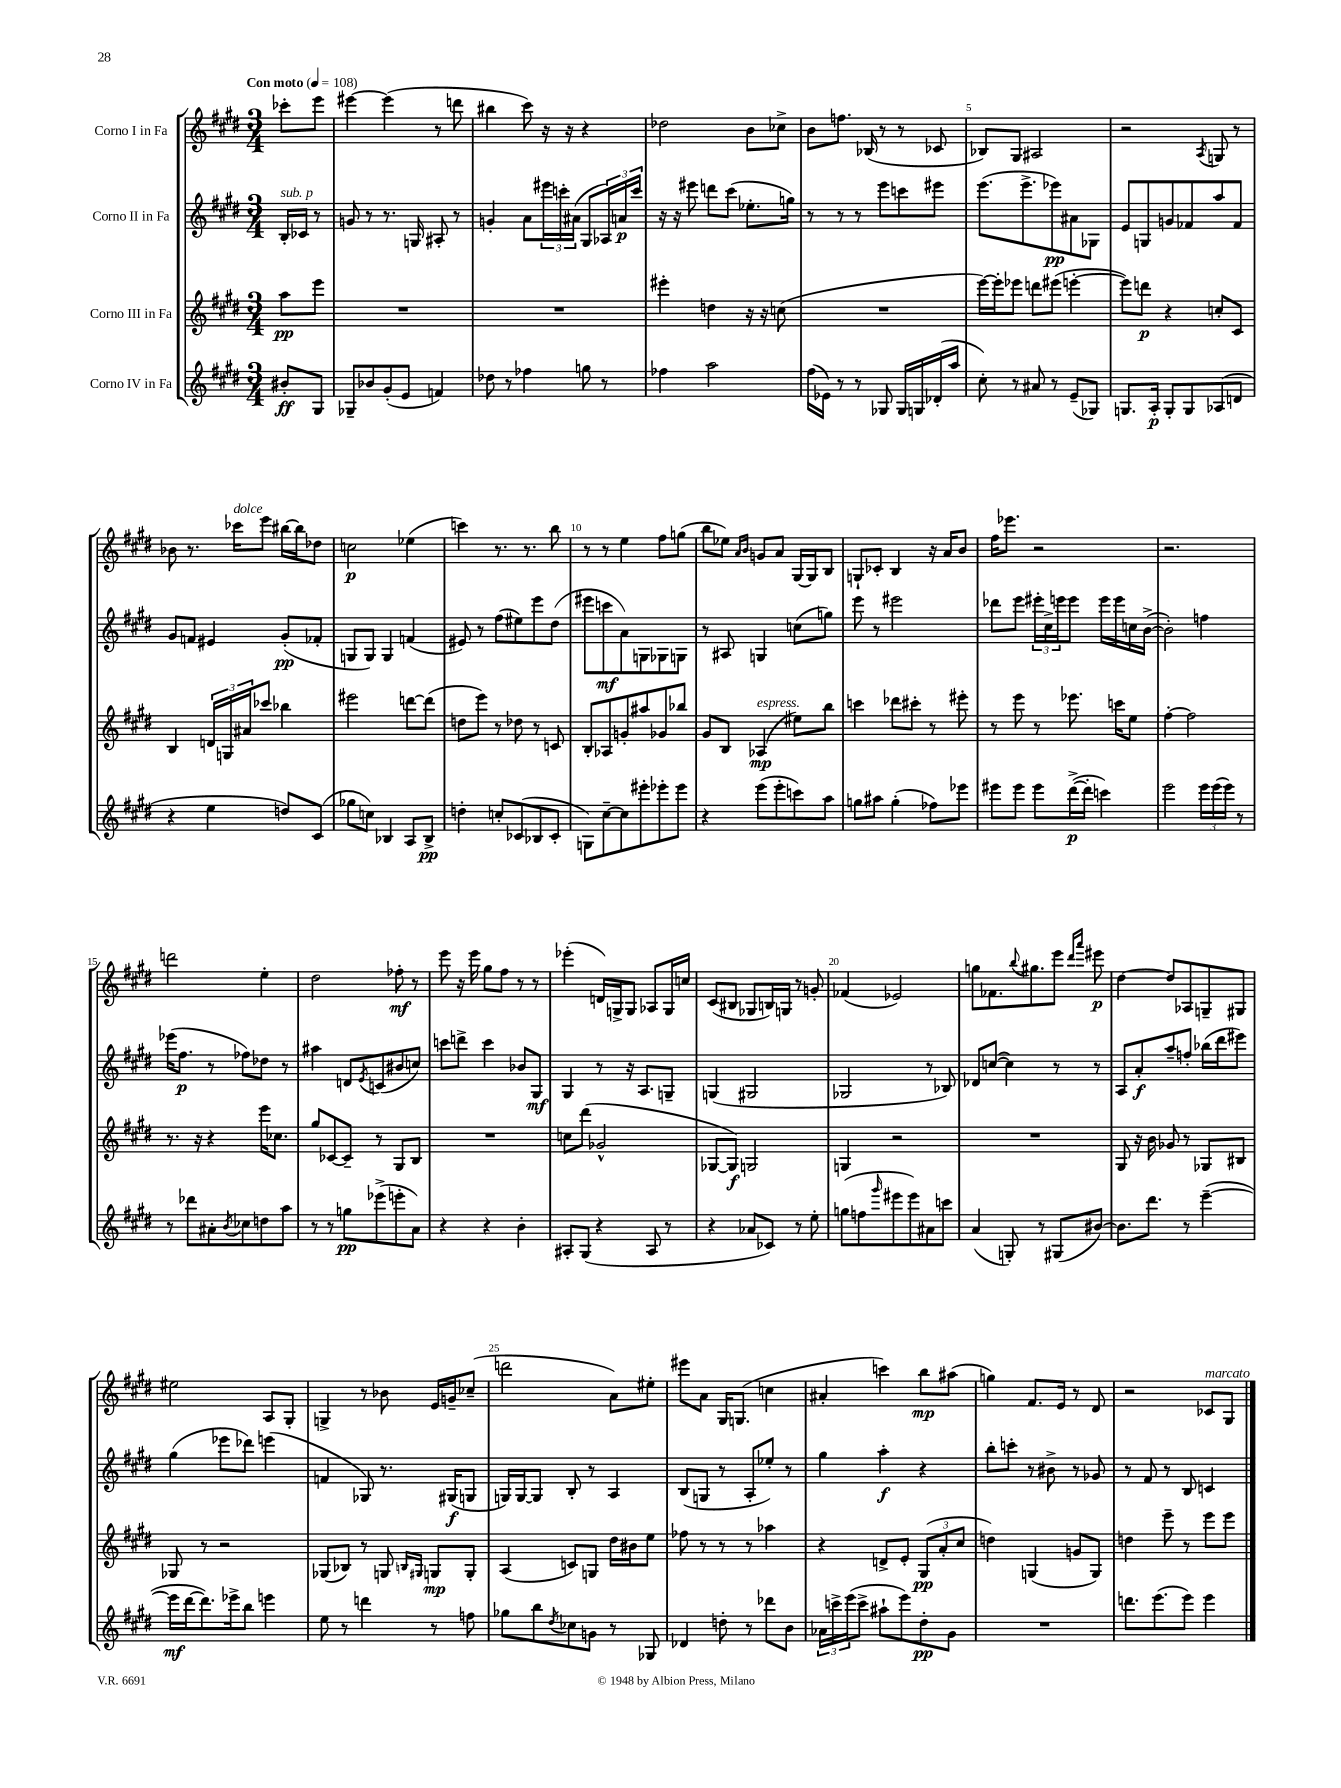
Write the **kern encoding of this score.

**kern	**dynam	**kern	**dynam	**kern	**dynam	**kern	**dynam
*part4	*part4	*part3	*part3	*part2	*part2	*part1	*part1
*staff4	*staff4	*staff3	*staff3	*staff2	*staff2	*staff1	*staff1
*I"Corno IV in Fa	*	*I"Corno III in Fa	*	*I"Corno II in Fa	*	*I"Corno I in Fa	*
*clefG2	*	*clefG2	*	*clefG2	*	*clefG2	*
*k[f#c#g#d#]	*	*k[f#c#g#d#]	*	*k[f#c#g#d#]	*	*k[f#c#g#d#]	*
*M3/4	*	*M3/4	*	*M3/4	*	*M3/4	*
*MM108	*	*MM108	*	*MM108	*	*MM108	*
=	=	=	=	=	=	=	=
!	!	!	!	!	!	!LO:TX:a:B:t=Con moto	!
!	!	!	!	!LO:TX:a:i:t=sub. p	!	!	!
8b#X'/L	ff	8aa\L	pp	16B'/LL	.	8ccc-X'\L	.
.	.	.	.	16c-X/JJ	.	.	.
8G#/J	.	8eee\J	.	8r	.	8eee\J	.
=1	=1	=1	=1	=1	=1	=1	=1
8G-X~/L	.	2.r	.	8gn/	.	[4eee#X\	.
8b-X/	.	.	.	8r	.	.	.
(8g#'/	.	.	.	8.r	.	(4eee#\]	.
8e/J	.	.	.	.	.	.	.
.	.	.	.	16Gn/	.	.	.
4fn/)	.	.	.	8A#X'/	.	8r	.
.	.	.	.	8r	.	8dddn\	.
=2	=2	=2	=2	=2	=2	=2	=2
8dd-X\	.	2.r	.	4gn'/	.	4bb#X\	.
8r	.	.	.	.	.	.	.
4ff-X\	.	.	.	8a\L	.	8ccc#\)	.
.	.	.	.	24eee#X\L	.	16r	.
.	.	.	.	24cccn'\	.	.	.
.	.	.	.	.	.	16r	.
.	.	.	.	(24a#X\JJ	.	.	.
8ggn\	.	.	.	8G#/L	.	4r	.
8r	.	.	.	24A-X/L)	.	.	.
.	.	.	.	24an/	p	.	.
.	.	.	.	24ccc/JJ	.	.	.
=3	=3	=3	=3	=3	=3	=3	=3
4ff-X\	.	4eee#X'\	.	16r	.	2dd-X\	.
.	.	.	.	16r	.	.	.
.	.	.	.	8eee#X\	.	.	.
2aa\	.	4ddn\	.	8dddn\L	.	.	.
.	.	.	.	(8ccc#\J	.	.	.
.	.	16r	.	8.ee-X'\L	.	8b\L	.
.	.	16r	.	.	.	.	.
.	.	(8ccn\	.	.	.	8cc-X^\J	.
.	.	.	.	16ggn\Jk)	.	.	.
=4	=4	=4	=4	=4	=4	=4	=4
(16ff#\LL	.	2.r	.	8r	.	8b\L	.
16e-X\JJ)	.	.	.	.	.	.	.
8r	.	.	.	8r	.	8.ffn\J	.
8r	.	.	.	8r	.	.	.
.	.	.	.	.	.	(16B-X/	.
8G-X/	.	.	.	8eee\L	.	8r	.
16G-/LL	.	.	.	8cccn\	.	8r	.
16Gn/	.	.	.	.	.	.	.
(16d-X'/	.	.	.	8eee#X\J	.	8c-X/	.
16aa/JJ	.	.	.	.	.	.	.
=5	=5	=5	=5	=5	=5	=5	=5
8cc#'\)	.	[16eee\LL)	.	(8.eee\L	.	8B-X/L)	.
.	.	16eee'\J]	.	.	.	.	.
8r	.	8eee-X\J	.	.	.	8G#/J	.
.	.	.	.	8.eee^\	.	.	.
8a#X/	.	8dddn\L	.	.	.	2A#X/	.
8r	.	(8eee#X\J	.	8eee-X\)	pp	.	.
(8e~/L	.	[4eeen'\	.	8a#X\	.	.	.
8G-X/J)	.	.	.	8G-X\J	.	.	.
=6	=6	=6	=6	=6	=6	=6	=6
8.Gn/L	.	8eee\L])	.	8e/L	.	2r	.
.	.	8dddn\J	p	8Gn/	.	.	.
16A'/Jk	p	.	.	.	.	.	.
8G'/L	.	4r	.	8gn/	.	.	.
8G/	.	.	.	8f-X/	.	.	.
.	.	.	.	.	.	8qA/	.
(8A-X/	.	8ccn'/L	.	8aa/	.	8Gn/	.
8dn/J	.	8c#/J	.	8f-/J	.	8r	.
!!LO:LB:g=z
=7	=7	=7	=7	=7	=7	=7	=7
4r	.	4B/	.	8g#/L	.	8b-X\	.
.	.	.	.	8fn/J	.	8.r	.
4ee\	.	24dn/LL	.	4e#X/	.	.	.
.	.	24Gn/	.	.	.	.	.
!	!	!	!	!	!	!LO:TX:a:i:t=dolce	!
.	.	.	.	.	.	16ccc-X\KL	.
.	.	24a#X/J	.	.	.	.	.
.	.	8ccc-X/J	.	.	.	8eee\J	.
8ddn/L)	.	4bb-X\	.	(8g#'/L	pp	[16bb#X\LL	.
.	.	.	.	.	.	16bb#\J]	.
(8c#/J	.	.	.	8f-X'/J	.	8dd-X\J	.
=8	=8	=8	=8	=8	=8	=8	=8
8gg-X\L	.	2eee#X\	.	8Gn/L	.	2ccn\	p
8ccn\J)	.	.	.	8G/J)	.	.	.
4B-X/	.	.	.	4G/	.	.	.
8A/L	.	[8dddn\L	.	(4fn/	.	(4ee-X\	.
8B-^/J	pp	(8ddd\J]	.	.	.	.	.
=9	=9	=9	=9	=9	=9	=9	=9
4ddn'\	.	8ddn\L	.	8e#X/)	.	4cccn\)	.
.	.	8eee\J)	.	8r	.	.	.
8ccn'/L	.	8r	.	(8ff#\L	.	8.r	.
(8c-X/	.	8dd-X\	.	8ee#X\)	.	.	.
.	.	.	.	.	.	8.r	.
8B-X/	.	8r	.	8eee\	.	.	.
8c-'/J	.	8cn/	.	(8dd#\J	.	8bb\	.
=10	=10	=10	=10	=10	=10	=10	=10
8Gn\L)	.	8B'/L	.	8eee#X\L	.	8r	.
[8cc#~\	.	8A-X/	.	8cccn\	mf	8r	.
8cc#\]	.	8gn'/	.	8a\)	.	4ee\	.
8eee#X'\	.	8aa#X/	.	8Gn\	.	.	.
8eee-X'\	.	8g-X/	.	8G-X\	.	8ff#\L	.
8eee-\J	.	8bb-X/J	.	8Gn\J	.	(8ggn\J	.
=11	=11	=11	=11	=11	=11	=11	=11
4r	.	8g#/L	.	8r	.	8bb\L	.
.	.	8B/J	.	8A#X/	.	8ee-X\J)	.
.	.	.	.	.	.	16qqa/LL	.
.	.	.	.	.	.	16qqb/JJ	.
!	!	!LO:TX:a:i:t=espress.	!	!	!	!	!
(8eee\L	.	(4A-X/	mp	4Gn/	.	8gn/L	.
8eee'\	.	.	.	.	.	8a/J	.
8cccn\)	.	8ee#X\L)	.	(8ccn\L	.	[16G#/LL	.
.	.	.	.	.	.	16G#/J]	.
8aa\J	.	8bb\J	.	8ggn\J)	.	8B/J	.
=12	=12	=12	=12	=12	=12	=12	=12
8ggn\L	.	4cccn\	.	8eee\	.	8Gn`/L	.
8aa#X\J	.	.	.	8r	.	8c-X'/J	.
(4gg'\	.	8ddd-X\L	.	2eee#X\	.	4B/	.
.	.	8ccc#X'\J	.	.	.	.	.
8ff-X\L)	.	8r	.	.	.	16r	.
.	.	.	.	.	.	16a/KL	.
8eee-X\J	.	8eee#X'\	.	.	.	8b/J	.
=13	=13	=13	=13	=13	=13	=13	=13
8eee#X\L	.	8r	.	8ddd-X\L	.	16ff#\KL	.
.	.	.	.	.	.	8.eee-X\J	.
8eee#\J	.	8eee\	.	8eee\J	.	.	.
8eee#\L	.	8r	.	24eee#X'\LL	.	2r	.
.	.	.	.	24cc#^\	.	.	.
.	.	.	.	24eeen\J	.	.	.
([16ddd#^\L	p	8.eee-X\	.	8eee\J	.	.	.
16ddd#'\JJ]	.	.	.	.	.	.	.
4cccn\)	.	.	.	16eee\LL	.	.	.
.	.	16cccn\KL	.	16eee\	.	.	.
.	.	8ee\J	.	16ccn\	.	.	.
.	.	.	.	([16b^\JJ	.	.	.
=14	=14	=14	=14	=14	=14	=14	=14
2eee\	.	[4ff#'\	.	2b'\])	.	2.r	.
.	.	2ff#\]	.	.	.	.	.
24eee\LL	.	.	.	4ffn\	.	.	.
(24eee\	.	.	.	.	.	.	.
24eee\JJ)	.	.	.	.	.	.	.
8r	.	.	.	.	.	.	.
!!LO:LB:g=z
=15	=15	=15	=15	=15	=15	=15	=15
8r	.	8.r	.	(16eee-X\KL	.	2dddn\	.
.	.	.	.	8.ff#\J	p	.	.
8ddd-X\L	.	.	.	.	.	.	.
.	.	16r	.	.	.	.	.
8a#X'\	.	4r	.	8r	.	.	.
8qb/	.	.	.	.	.	.	.
8cc-X\	.	.	.	8ff-X\L)	.	.	.
8ddn\	.	16eee\KL	.	8dd-X\J	.	4ee'\	.
.	.	8.cc-X\J	.	.	.	.	.
8aa\J	.	.	.	8r	.	.	.
=16	=16	=16	=16	=16	=16	=16	=16
8r	.	8gg#/L	.	4aa#X\	.	2dd#\	.
8r	.	[8c-X/	.	.	.	.	.
8ggn\L	pp	8c-~/J]	.	8dn/L	.	.	.
.	.	.	.	8qe/	.	.	.
(8eee-X^\	.	8r	.	(8cn/	.	.	.
8eeen'\	.	8G#/L	.	8b#X/	.	8ff-X'\	mf
8a\J)	.	8B/J	.	8ccn/J)	.	8r	.
=17	=17	=17	=17	=17	=17	=17	=17
4r	.	2.r	.	8cccn\L	.	8eee\	.
.	.	.	.	8dddn^\J	.	16r	.
.	.	.	.	.	.	16eee\	.
4r	.	.	.	4ccc\	.	8gg#\L	.
.	.	.	.	.	.	8ff#\J	.
4b'\	.	.	.	8b-X/L	.	8r	.
.	.	.	.	8G#/J	mf	8r	.
=18	=18	=18	=18	=18	=18	=18	=18
8A#X'/L	.	8ccn\L	.	4G#/	.	(4eee-X'\	.
(8G#/J	.	(8ddd#\J	.	.	.	.	.
4r	.	2g-X^^/	.	8r	.	16dn/LL)	.
.	.	.	.	.	.	16Gn^/J	.
.	.	.	.	16r	.	8G/J	.
.	.	.	.	8.A/L	.	.	.
8A#/	.	.	.	.	.	8A-X/L	.
8r	.	.	.	8Gn~/J	.	16G/L	.
.	.	.	.	.	.	16ccn/JJ	.
=19	=19	=19	=19	=19	=19	=19	=19
4r	.	[8G-X/L	.	(4Gn/	.	(8c#/L	.
.	.	8G-/J])	f	.	.	8B#X/J	.
8a-X/L	.	2Gn/	.	2G#X/	.	8G-X/L	.
8c-X/J)	.	.	.	.	.	16Bn/L)	.
.	.	.	.	.	.	16Gn/JJ	.
8r	.	.	.	.	.	8r	.
8ee'\	.	.	.	.	.	8gn'/	.
=20	=20	=20	=20	=20	=20	=20	=20
(8ggn\L	.	4Gn/	.	2G-X/	.	(4f-X/	.
8ffn\	.	.	.	.	.	.	.
16qqggg#/	.	.	.	.	.	.	.
8eee#X\	.	2r	.	.	.	2e-X/)	.
8eee#\)	.	.	.	.	.	.	.
8a#X\	.	.	.	8r	.	.	.
8cccn\J	.	.	.	8B-X/)	.	.	.
=21	=21	=21	=21	=21	=21	=21	=21
(4a/	.	2.r	.	8d-X/L	.	8ggn\L	.
.	.	.	.	([8ccn/J	.	8.f-X\	.
8Gn'/)	.	.	.	4cc\])	.	.	.
.	.	.	.	.	.	8qqbb/	.
.	.	.	.	.	.	8.gg#X\	.
8r	.	.	.	.	.	.	.
(8G#X/L	.	.	.	8r	.	8eee\J	.
.	.	.	.	.	.	16qqddd#/LL	.
.	.	.	.	.	.	16qqaaa/JJ	.
[8b#X/J)	.	.	.	8r	.	8eee#X\	p
=22	=22	=22	=22	=22	=22	=22	=22
8.b#\L]	.	8G#/	.	8A/L	.	[4dd#\	.
.	.	16r	.	8a'/	f	.	.
8.ddd#\J	.	16b\	.	.	.	.	.
.	.	8g-X/	.	8aa~/	.	8dd#/L]	.
8r	.	8r	.	8ffn'/J	.	8A-X/	.
([4eee~\	.	8G-X/L	.	(16bb-X\LL	.	8Gn~/	.
.	.	.	.	16ddd#\J	.	.	.
.	.	8B#X/J	.	8eee#X\J)	.	8G#X/J	.
!!LO:LB:g=z
=23	=23	=23	=23	=23	=23	=23	=23
16eee\LL]	mf	8G-X/	.	(4gg#\	.	2ee#X\	.
[16ddd#\J	.	.	.	.	.	.	.
8.ddd#\])	.	8r	.	.	.	.	.
.	.	2r	.	8eee-X\L	.	.	.
16eee-X^\k	.	.	.	.	.	.	.
8bb\J	.	.	.	8ddd-X\J)	.	.	.
4eeen\	.	.	.	(4eeen\	.	8A/L	.
.	.	.	.	.	.	8G#'/J	.
=24	=24	=24	=24	=24	=24	=24	=24
8ee\	.	(8G-X/L	.	4fn/	.	4Gn^/	.
8r	.	8B-X/J)	.	.	.	.	.
4dddn\	.	8r	.	8G-X/)	.	8r	.
.	.	8Gn/	.	8.r	.	8b-X\	.
.	.	16qqBn/LL	.	.	.	.	.
.	.	16qqG#X/JJ	.	.	.	.	.
8r	.	8Gn/L	mp	.	.	16e/LL	.
.	.	.	.	(16G#X/KL	f	16gn~/J	.
8ffn\	.	8G'/J	.	8Gn/J	.	(8cc-X~/J	.
=25	=25	=25	=25	=25	=25	=25	=25
8gg-X\L	.	(4A/	.	16Gn/LL)	.	2dddn\	.
.	.	.	.	[16G/J	.	.	.
8bb\	.	.	.	8G/J]	.	.	.
8qdd#/	.	.	.	.	.	.	.
8cc-X\	.	8cn/L)	.	8B'/	.	.	.
8gn\J	.	8Gn/J	.	8r	.	.	.
8r	.	16dd#\LL	.	4A/	.	8a\L)	.
.	.	16b#X\J	.	.	.	.	.
8G-X/	.	8ee\J	.	.	.	8ee#X'\J	.
=26	=26	=26	=26	=26	=26	=26	=26
4d-X/	.	8ff-X\	.	(8B/L	.	8eee#X\L	.
.	.	8r	.	8Gn/J	.	8a\J	.
8ddn'\	.	8r	.	8r	.	16G#/KL	.
.	.	.	.	.	.	(8.Gn/J	.
8r	.	8r	.	8A'/L	.	.	.
8ddd-X\L	.	4aa-X\	.	8ee-X'/J)	.	4ccn\	.
8b\J	.	.	.	8r	.	.	.
=27	=27	=27	=27	=27	=27	=27	=27
24a-X\LL	.	4r	.	4gg#\	.	4a#X'/	.
24cccn^\	.	.	.	.	.	.	.
(24eee\J	.	.	.	.	.	.	.
8ccc^\J	.	.	.	.	.	.	.
8aa#X`\L	.	8dn^/L	.	4aa'\	f	4cccn\)	.
8eee\)	.	8e'/J	.	.	.	.	.
8dd#'\	pp	(12G#/L	pp	4r	.	8bb\L	mp
.	.	12a'/	.	.	.	.	.
8g#\J	.	.	.	.	.	(8aa#X\J	.
.	.	12cc#/J	.	.	.	.	.
=28	=28	=28	=28	=28	=28	=28	=28
2.r	.	4ddn\)	.	8bb'\L	.	4ggn\)	.
.	.	.	.	8cccn'\J	.	.	.
.	.	(4Gn/	.	8r	.	8.f#/L	.
.	.	.	.	8b#X^\	.	.	.
.	.	.	.	.	.	16e/Jk	.
.	.	8gn/L	.	8r	.	8r	.
.	.	8G/J)	.	8g-X/	.	8d#/	.
=29	=29	=29	=29	=29	=29	=29	=29
8.dddn\L	.	4ddn\	.	8r	.	2r	.
.	.	.	.	8f#/	.	.	.
(8.eee\	.	.	.	.	.	.	.
.	.	8eee~\	.	8r	.	.	.
8eee\J)	.	8r	.	8B/	.	.	.
!	!	!	!	!	!	!LO:TX:a:i:t=marcato	!
4eee\	.	8eee\L	.	4cn/	.	8c-X/L	.
.	.	8eee\J	.	.	.	8G#/J	.
==	==	==	==	==	==	==	==
*-	*-	*-	*-	*-	*-	*-	*-
